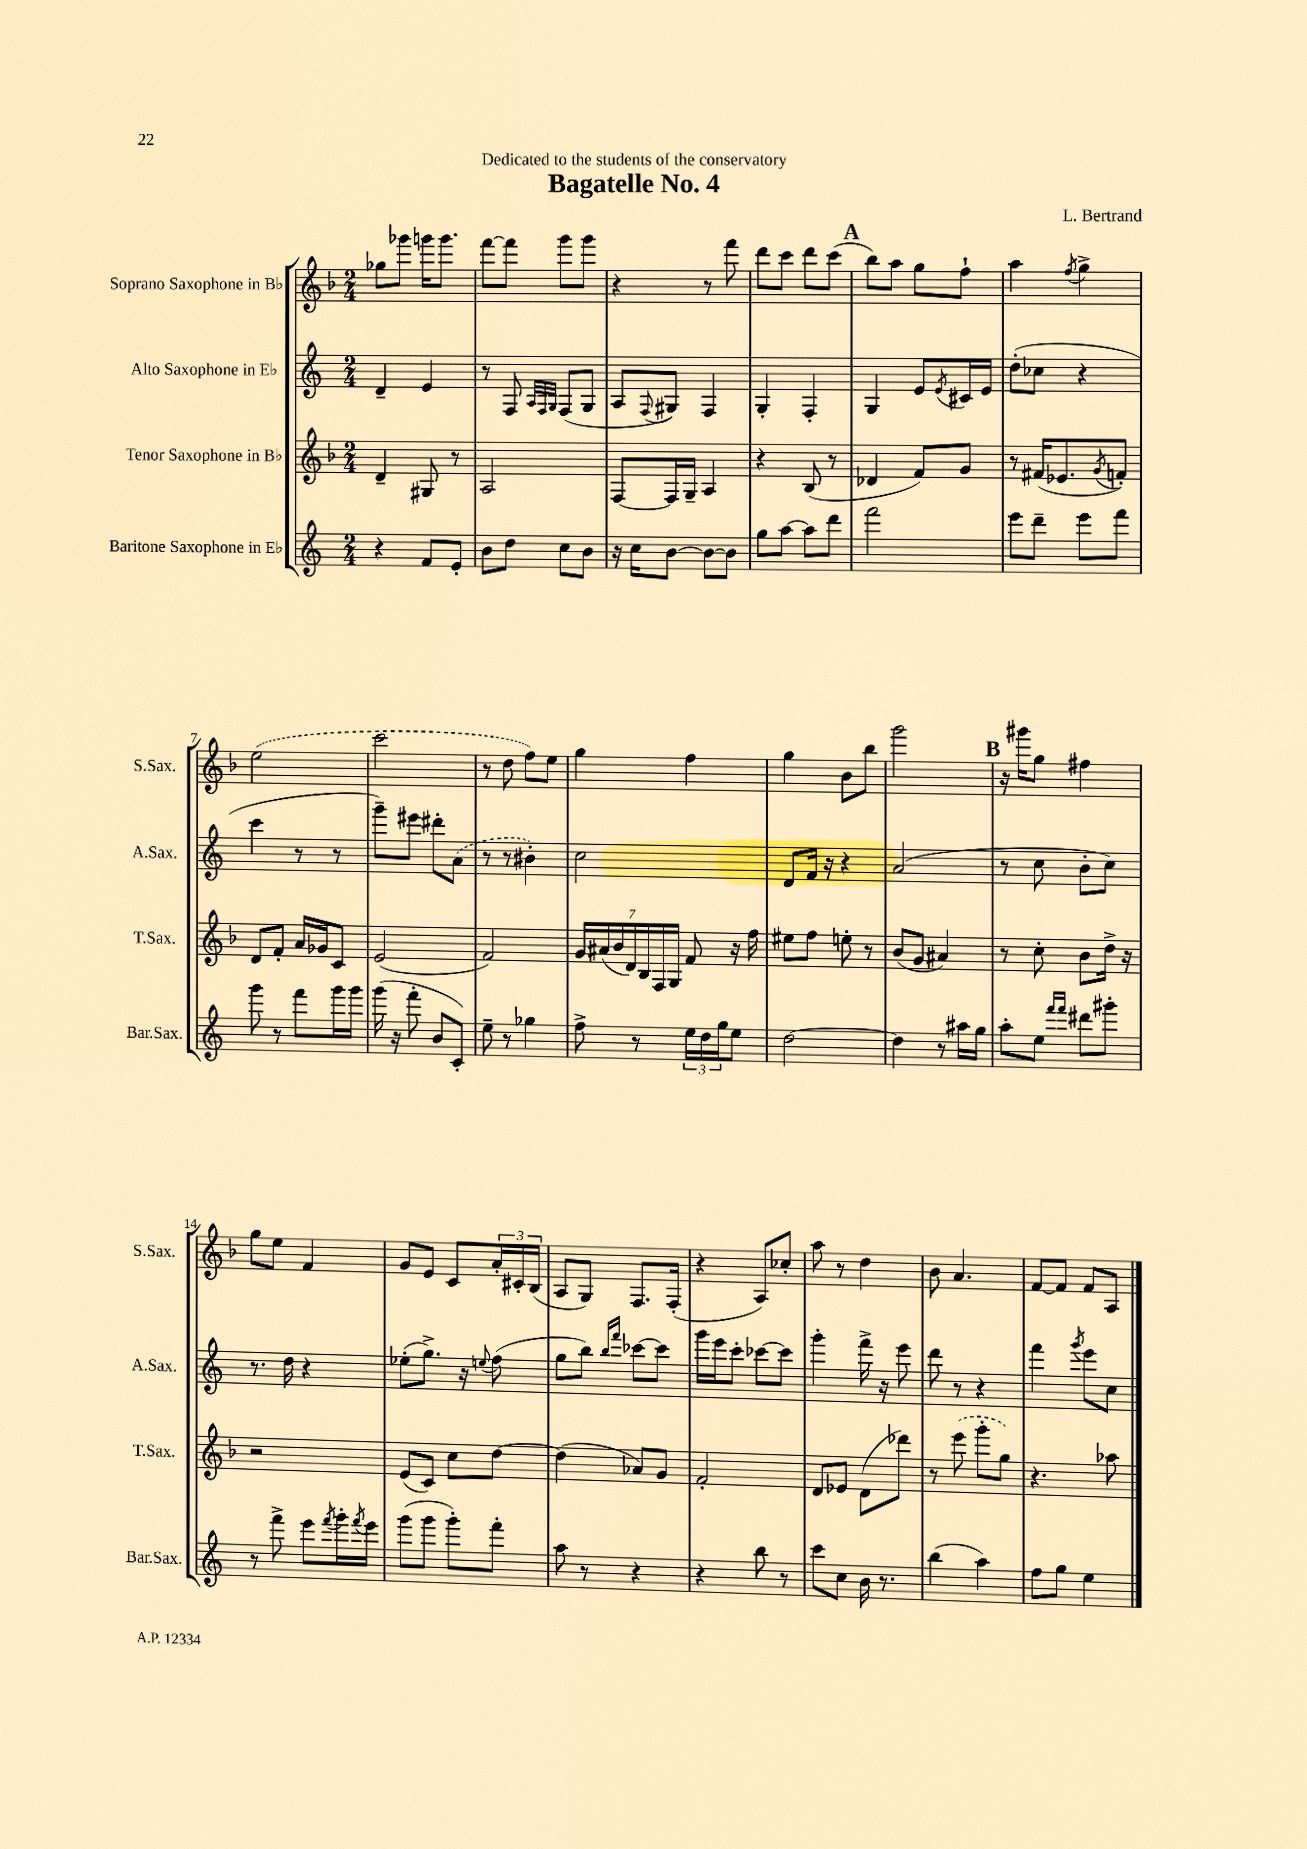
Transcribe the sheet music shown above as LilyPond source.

\header { title = "Bagatelle No. 4" composer = "L. Bertrand" dedication = "Dedicated to the students of the conservatory" }
<<
\new StaffGroup <<
\new Staff = "s0" \with { instrumentName = "Soprano Saxophone in Bb" shortInstrumentName = "S.Sax." } {
    \clef treble \key f \major \numericTimeSignature \time 2/4
    ges''8 ges'''8 g'''16 g'''8. |
    f'''8~ f'''8 g'''8 g'''8 |
    r4 r8 f'''8 |
    d'''8 c'''8 d'''8 c'''8( |
    \mark \markup { \bold "A" } bes''8) a''8 g''8 f''8-! |
    a''4 \acciaccatura { f''8 } g''4-> |
    \once \slurDashed e''2( |
    c'''2 |
    r8 d''8 f''8) e''8 |
    g''4 f''4 |
    g''4 bes'8 bes''8 |
    g'''2 |
    \mark \markup { \bold "B" } r16 gis'''16 g''8 fis''4 |
    g''8 e''8 f'4 |
    g'8 e'8 c'8 \tuplet 3/2 { a'16-. cis'16-. bes16( } |
    a8 g8) f8. f16-.( |
    r4 a8) ces''8-. |
    a''8 r8 d''4 |
    bes'8 a'4. |
    f'8~ f'8 f'8 a8 \bar "|." |
}
\new Staff = "s1" \with { instrumentName = "Alto Saxophone in Eb" shortInstrumentName = "A.Sax." } {
    \clef treble \key c \major \numericTimeSignature \time 2/4
    d'4-- e'4 |
    r8 f8 \grace { a32 f32 g32 } f8( g8 |
    a8 \appoggiatura { f8 } gis8) f4 |
    g4-. f4-. |
    \mark \markup { \bold "A" } g4 e'8 \acciaccatura { e'8 } cis'16 e'16 |
    d''8-.( ces''8 r4 |
    c'''4 r8 r8 |
    g'''8--) eis'''8 dis'''8-. \once \slurDashed a'8( |
    r8 r8 bis'4-.) |
    c''2 |
    d'8 f'16 r16 r4 |
    a'2( |
    \mark \markup { \bold "B" } r8 c''8 b'8-. c''8) |
    r8. d''16 r4 |
    ees''8-.( g''8.->) r16 \appoggiatura { e''8 } f''8( |
    g''8 b''8) \grace { b''16 f'''16 } ces'''8~ ces'''8 |
    g'''16 e'''16 c'''8-. ces'''8~ ces'''8 |
    g'''4-. f'''16-> r16 e'''8 |
    d'''8 r8 r4 |
    f'''4 \acciaccatura { g'''8 } e'''8 c''8 \bar "|." |
}
\new Staff = "s2" \with { instrumentName = "Tenor Saxophone in Bb" shortInstrumentName = "T.Sax." } {
    \clef treble \key f \major \numericTimeSignature \time 2/4
    d'4-- gis8 r8 |
    a2 |
    f8~ f16 g16-- a4 |
    r4 bes8( r8 |
    \mark \markup { \bold "A" } des'4 f'8) g'8 |
    r8 fis'16( ees'8. \acciaccatura { g'8 } f'8-.) |
    d'8 f'8-. a'16 ges'16 c'8 |
    e'2( |
    f'2) |
    \tuplet 7/4 { g'16 ais'16( bes'16 d'16) bes16 f16 g16 } f'8 r16 f''16 |
    eis''8 f''8 e''8-. r8 |
    bes'8( g'8 ais'4) |
    \mark \markup { \bold "B" } r8 c''8-. bes'8 d''16-> r16 |
    r2 |
    e'8( c'8) c''8 d''8~ |
    d''4( aes'8) g'8 |
    f'2-. |
    d'8 ees'8 d'8( des'''8) |
    r8 \once \slurDashed e'''8( g'''8-. g''8) |
    r4. aes''8 \bar "|." |
}
\new Staff = "s3" \with { instrumentName = "Baritone Saxophone in Eb" shortInstrumentName = "Bar.Sax." } {
    \clef treble \key c \major \numericTimeSignature \time 2/4
    r4 f'8 e'8-. |
    b'8 d''8 c''8 b'8 |
    r16 c''16 b'8~ b'8~ b'8 |
    g''8 a''8~ a''8 d'''8 |
    \mark \markup { \bold "A" } f'''2 |
    e'''8 d'''8-- e'''8 f'''8 |
    g'''8 r8 f'''8 g'''16 g'''16 |
    g'''16( r16 f'''8-. b'8 c'8-.) |
    e''8-- r8 ges''4 |
    f''8-> r8 \tuplet 3/2 { e''16 d''16 g''16 } e''8 |
    d''2~ |
    d''4 r8 ais''16 g''16 |
    \mark \markup { \bold "B" } a''8-. e''8 \grace { f'''16 f'''16 } dis'''8 gis'''8-. |
    r8 f'''8-> e'''8 \acciaccatura { f'''8 } g'''16-. \acciaccatura { f'''8 } e'''16 |
    g'''8( g'''8 g'''8-.) f'''8-. |
    a''8 r8 r4 |
    r4 b''8 r8 |
    c'''8 c''8 b'16 r8. |
    b''4( a''4) |
    f''8 g''8 e''4 \bar "|." |
}
>>
>>
